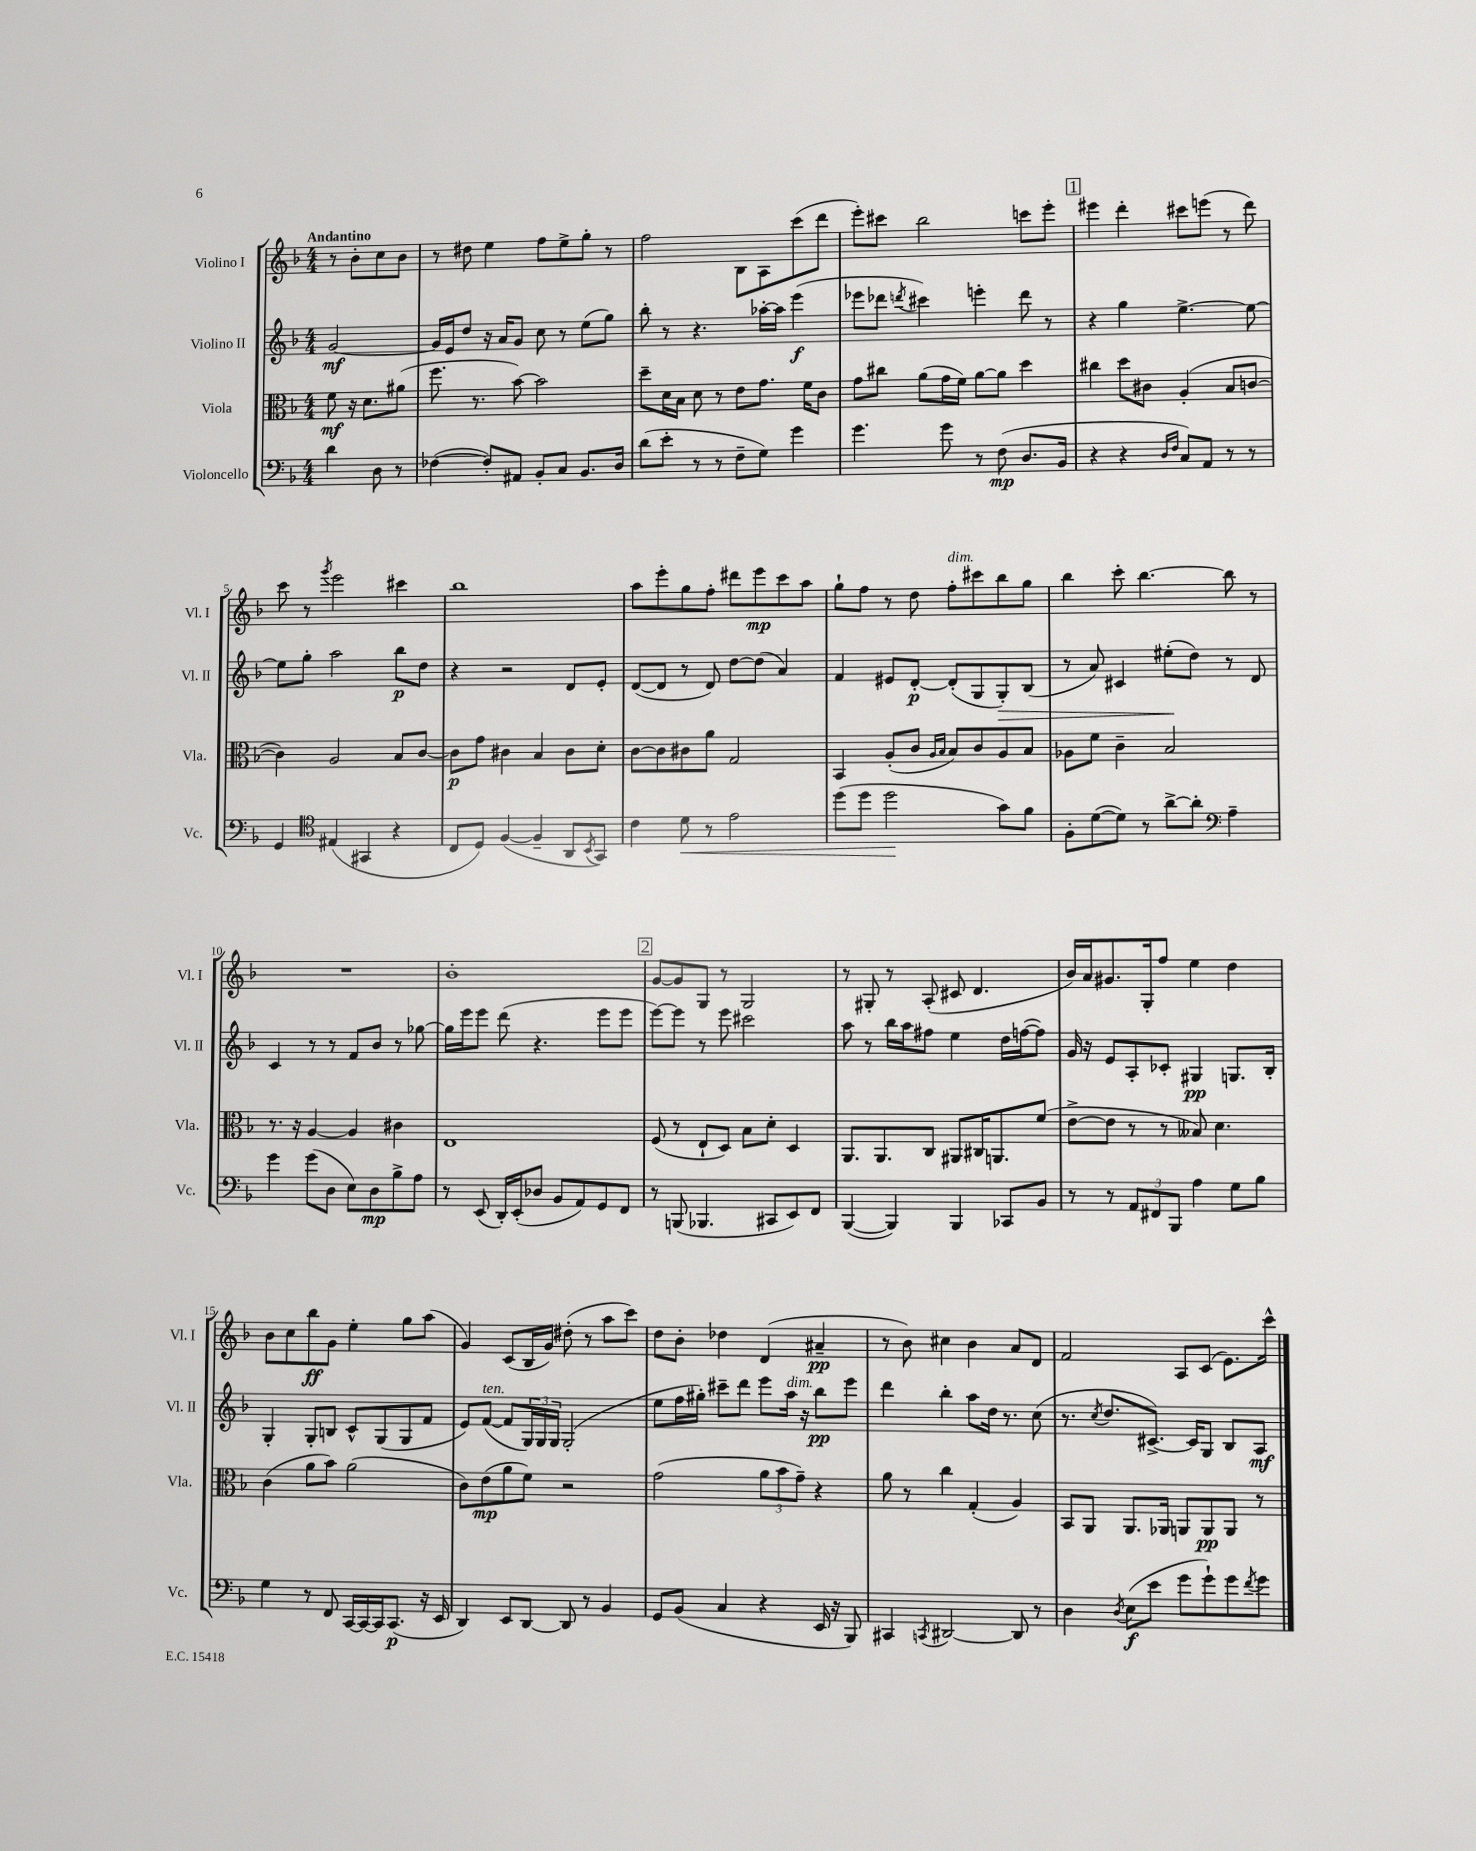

**kern	**kern	**kern	**kern
*staff4	*staff3	*staff2	*staff1
*clefF4	*clefC3	*clefG2	*clefG2
*k[b-]	*k[b-]	*k[b-]	*k[b-]
*M4/4	*M4/4	*M4/4	*M4/4
4d	8f	[2g	8r
.	16r	.	8b-'
.	8.d	.	.
8D	.	.	8cc
8r	(8a#	.	8b-
=	=	=	=
([4F-	8.ff	16g]	8r
.	.	16e	.
.	.	8dd	8dd#
.	8.r	.	.
8F-'])	.	16r	4ee
.	.	16a	.
8AA#	[8b-)	8g	.
8BB-'	2b-]	8cc	8ff
8C	.	8r	8ee^
8.BB-	.	(8ee	8gg'
.	.	8gg)	8r
16D	.	.	.
=	=	=	=
(8d	8dd~	8bb-'	2ff
8e'	16d	8r	.
.	16B-	.	.
8r	8d	4.r	.
8r	8r	.	.
8F~	8e	.	8B-
8G)	8.g	[16aa-'	8A
.	.	16aa-]	.
4g	.	(4eee	(8ccc
.	16f	.	.
.	8c	.	8ddd
=	=	=	=
4.g	8g	8eee-	8eee')
.	8cc#	8ddd-	8ccc#
.	.	8qddd	.
.	(8a	4ccc#)	2bb-
8g	16g	.	.
.	16f)	.	.
8r	[8a	4eee'	.
(8F	8a]	.	.
8.D	4dd	8ddd	8ccc
.	.	8r	8eee'
16BB-	.	.	.
=	=	=	=
4r	4cc#	4r	4eee#
4r	8dd	4gg	4ddd'
.	8c#	.	.
16qqD	.	.	.
16qqF	.	.	.
8C)	(4A'	[4.ee^	8ccc#
8AA	.	.	(8eee
8r	8B-	.	8r
8r	[8c	8ee_	8ddd)
=	=	=	=
4GG	4c])	8ee]	8ccc
.	.	8gg'	8r
*clefC4	*	*	*
.	.	.	8qggg
(4E#	2A	2aa	2eee
4GG#	.	.	.
4r	8B-	8bb-	4ccc#
.	[8c	8dd	.
=	=	=	=
8C	8c]	4r	1bb-
8D)	8g	.	.
([4F	4c#	2r	.
4F~]	4B-	.	.
8AA	8c#	8d	.
8qBB-	.	.	.
8GG)	8d'	8e'	.
=	=	=	=
4c	[8c	([8d	8aa
.	8c]	8d]	8eee'
8d	8c#	8r	8gg
8r	8a	8d)	8ff'
2e	2G	[8dd	8ddd#
.	.	(8dd]	8eee
.	.	4a)	8ccc
.	.	.	8aa
=	=	=	=
(8dd	4BB-	4f	8gg`
8dd	.	.	8ff
2dd	(8A'	8e#	8r
.	8c	[8d'	8dd
.	16qqA	.	.
.	16qqB-	.	.
.	8B-)	(8d']	8ff'
.	8c	8G	8ccc#
8g)	8A	8G')	8bb-
8f	8B-	(8B-	8gg
=	=	=	=
8F'	8A-	8r	4bb-
([8d	8f	8a)	.
8d])	4c~	4c#	8ccc'
8r	.	.	[4.bb-
[8a^	2B-	(8ee#'	.
8a']	.	8dd)	.
*clefF4	*	*	*
4A~	.	8r	8bb-]
.	.	8d	8r
=	=	=	=
4g	8.r	4c	1r
.	16r	.	.
(8g	[4A	8r	.
8D	.	8r	.
8E)	4A]	8f	.
8D	.	8b-	.
8B-^	4c#	8r	.
8A	.	[8gg-	.
=	=	=	=
8r	1E	16gg-]	1b-'
.	.	16eee	.
(8EE	.	8eee	.
16DD')	.	(8ddd	.
(16EE'	.	.	.
8D-	.	4.r	.
8BB-	.	.	.
8AA)	.	.	.
8GG	.	8eee	.
8FF	.	8eee	.
=	=	=	=
8r	(8F	[8eee)	[8g
(8BBB	8r	8eee]	8g]
4.BBB-	8E`	8r	8G
.	8D)	8eee	8r
.	8B-	2ccc#	2G
8CC#	8d'	.	.
8EE)	4D	.	.
8FF	.	.	.
=	=	=	=
([4BBB-	8.AA	8aa	8r
.	.	8r	8G#'
.	8.AA	.	.
4BBB-])	.	16bb-	8r
.	.	16aa	.
.	8C	8ff#	(8A'
4BBB-	8AA#	4ee	8c#
.	16C#	.	4.d
.	8.AA	.	.
8CC-	.	16dd	.
.	.	([16ff	.
8BB-	(8f	8ff])	.
=	=	=	=
8r	[8e^	16g	16b-)
.	.	16r	16a
8r	8e]	8e	8.g#
12AA	8r	8A'	.
.	.	.	16G'
12FF#	.	.	.
.	8r	8c-'	8ff
12BBB-	.	.	.
4A	8B--)	4G#	4ee
.	4.d	.	.
8G	.	8.G	4dd
8B-	.	.	.
.	.	16B-'	.
=	=	=	=
4G	(4c	4G'	8b-
.	.	.	8cc
8r	8a	8G'	8bb-
8FF	8b-)	8B	8g
[16CC	(2a	8c^^	4ee'
16CC_	.	.	.
16CC]	.	(8G	.
(8.CC	.	.	.
.	.	8G	8gg
16r	.	8f	(8aa
16EE	.	.	.
=	=	=	=
4DD)	8c)	8e)	4g)
.	(8e	([8f	.
8EE	8a	8f]	(8c
[8DD	8f)	24G)	16B-
.	.	24G	.
.	.	.	16g)
.	.	24G	.
8DD]	2r	(2G'	(8dd#'
8r	.	.	8r
4BB-	.	.	8aa
.	.	.	8ccc)
=	=	=	=
8GG	(2g	8ee	8dd
(8BB-	.	16ff	8b-'
.	.	16gg#')	.
4C	.	8ccc#~	4dd-
.	.	8ddd	.
4r	12a	8eee	(4d
.	12b-	.	.
.	.	16aa	.
.	12g~)	.	.
.	.	16r	.
16EE	4r	8bb-	4a#~
16r	.	.	.
8BBB-)	.	8eee	.
=	=	=	=
4CC#	8a	4ddd	8r
.	8r	.	8b-)
8qCC	.	.	.
[2DD#	4cc	4bb-'	4cc#
.	(4G'	8aa	4b-
.	.	16dd	.
.	.	8.r	.
8DD#]	4A)	.	8a
8r	.	(8cc	8d
=	=	=	=
4D	8BB-	8.r	2f
.	8AA	.	.
.	.	8qcc	.
.	.	8.dd	.
8qD	.	.	.
(8E	8.AA	.	.
8e	.	[8.c#^)	.
.	16AA-	.	.
8g	8AA	.	8A
.	.	16c#]	.
8g`)	8AA	8G	(8c
8g	8AA	8B-	8.e)
8qf	.	.	.
8g	8r	8A	.
.	.	.	16ccc^^
==	==	==	==
*-	*-	*-	*-
